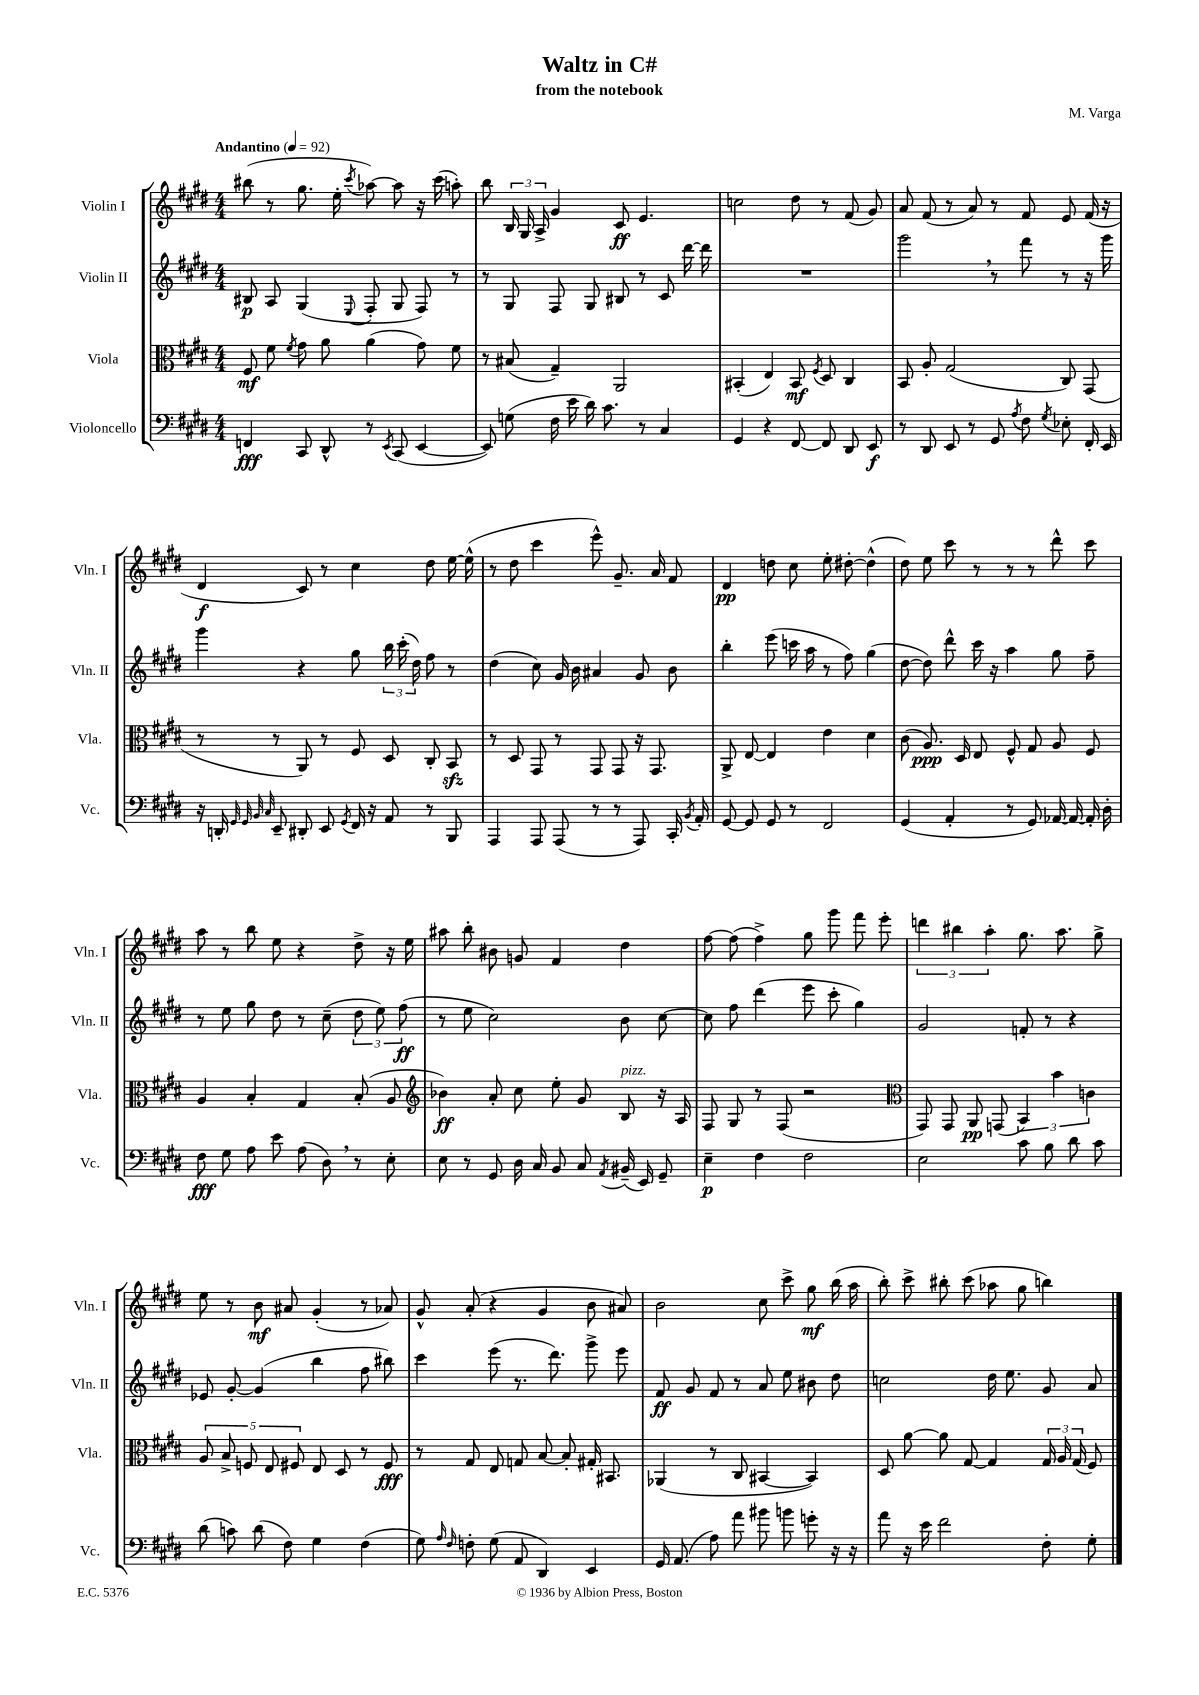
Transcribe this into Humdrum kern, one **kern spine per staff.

**kern	**dynam	**kern	**dynam	**kern	**dynam	**kern	**dynam
*part4	*part4	*part3	*part3	*part2	*part2	*part1	*part1
*staff4	*staff4	*staff3	*staff3	*staff2	*staff2	*staff1	*staff1
*I"Violoncello	*	*I"Viola	*	*I"Violin II	*	*I"Violin I	*
*I'Vc.	*	*I'Vla.	*	*I'Vln. II	*	*I'Vln. I	*
*clefF4	*	*clefC3	*	*clefG2	*	*clefG2	*
*k[f#c#g#d#]	*	*k[f#c#g#d#]	*	*k[f#c#g#d#]	*	*k[f#c#g#d#]	*
*M4/4	*	*M4/4	*	*M4/4	*	*M4/4	*
*MM92	*	*MM92	*	*MM92	*	*MM92	*
=1	=1	=1	=1	=1	=1	=1	=1
!	!	!	!	!	!	!LO:TX:a:B:t=Andantino	!
4FFn/	fff	8F#/	mf	8B#X/	p	(8bb#X\	.
.	.	8f#\	.	8A/	.	8r	.
.	.	8qf#/	.	.	.	.	.
8CC#/	.	8g#\	.	(4G#/	.	8.gg#\	.
8DD#^^/	.	8a\	.	.	.	.	.
.	.	.	.	.	.	16ee'\	.
.	.	.	.	8qqE/	.	8qccc#/	.
8r	.	(4a\	.	8F#'/	.	[8aa-X\)	.
8qEE/	.	.	.	.	.	.	.
(8CC#/	.	.	.	8G#/	.	8aa-\]	.
[4EE/	.	8g#\)	.	8F#/)	.	16r	.
.	.	.	.	.	.	(16ccc#\	.
.	.	8f#\	.	8r	.	8aan'\)	.
=2	=2	=2	=2	=2	=2	=2	=2
8EE/])	.	8r	.	8r	.	8bb\	.
(8Gn\	.	(8B#X/	.	8G#/	.	24B/	.
.	.	.	.	.	.	24G#/	.
.	.	.	.	.	.	24A^/	.
16F#\	.	4G#~/)	.	8F#/	.	4g#/	.
16e\	.	.	.	.	.	.	.
16d#\)	.	.	.	8G#/	.	.	.
8.c#\	.	.	.	.	.	.	.
.	.	2AA/	.	8B#X/	.	8c#/	ff
8r	.	.	.	8r	.	4.e/	.
4C#/	.	.	.	8c#/	.	.	.
.	.	.	.	[16ddd#\	.	.	.
.	.	.	.	16ddd#\]	.	.	.
=3	=3	=3	=3	=3	=3	=3	=3
4GG#/	.	(4BB#X'/	.	1r	.	2ccn\	.
4r	.	4E/)	.	.	.	.	.
[8FF#/	.	8BB#/	mf	.	.	8dd#\	.
.	.	8qF#/	.	.	.	.	.
8FF#/]	.	8D#/	.	.	.	8r	.
8DD#/	.	4C#/	.	.	.	(8f#/	.
8EE/	f	.	.	.	.	8g#/)	.
=4	=4	=4	=4	=4	=4	=4	=4
8r	.	8BB/	.	2ggg#,\	.	8a/	.
8DD#/	.	8A'/	.	.	.	(8f#/	.
8EE/	.	(2G#/	.	.	.	8r	.
8r	.	.	.	.	.	8a/)	.
8GG#/	.	.	.	8r	.	8r	.
8qA/	.	.	.	.	.	.	.
8F#\	.	.	.	8fff#\	.	8f#/	.
8qG#/	.	.	.	.	.	.	.
8E-X'\	.	8C#/)	.	8r	.	8e/	.
16FF#'/	.	(8GG#/	.	16r	.	(16f#/	.
16EE/	.	.	.	16ggg#\	.	16r	.
!!LO:LB:g=z
=5	=5	=5	=5	=5	=5	=5	=5
16r	.	8r	.	4ggg#\	.	4d#/	f
16DDn'/	.	.	.	.	.	.	.
32qqGG#/	.	.	.	.	.	.	.
32qqGG#/	.	.	.	.	.	.	.
32qqBB/	.	.	.	.	.	.	.
32qqC#/	.	.	.	.	.	.	.
8EE~/	.	8r	.	.	.	.	.
8DD#X'/	.	8AA/)	.	4r	.	8c#/)	.
8EE/	.	8r	.	.	.	8r	.
8qGG#/	.	.	.	.	.	.	.
16FF#/	.	8F#/	.	8gg#\	.	4cc#\	.
16r	.	.	.	.	.	.	.
8AA/	.	8D#/	.	24bb\	.	.	.
.	.	.	.	(24ccc#'\	.	.	.
.	.	.	.	24dd#\)	.	.	.
8r	.	8C#'/	.	8ff#\	.	8dd#\	.
8BBB/	.	8BBzz/	.	8r	.	[16ee\	.
.	.	.	.	.	.	(16ee^^\]	.
=6	=6	=6	=6	=6	=6	=6	=6
4AAA/	.	8r	.	(4dd#\	.	8r	.
.	.	8D#/	.	.	.	8dd#\	.
8AAA/	.	8GG#/	.	8cc#\)	.	4ccc#\	.
(8AAA/	.	8r	.	16g#/	.	.	.
.	.	.	.	16b\	.	.	.
8r	.	8GG#/	.	4a#X/	.	8eee^^\)	.
8r	.	8GG#/	.	.	.	8.g#~/	.
8AAA/)	.	16r	.	8g#/	.	.	.
.	.	8.GG#/	.	.	.	16a/	.
16CC#'/	.	.	.	8b\	.	8f#/	.
8qBB/	.	.	.	.	.	.	.
16AA'/	.	.	.	.	.	.	.
=7	=7	=7	=7	=7	=7	=7	=7
[8GG#/	.	8AA^/	.	4bb'\	.	4d#/	pp
8GG#/]	.	[8E/	.	.	.	.	.
8GG#/	.	4E/]	.	(8eee\	.	8ddn\	.
8r	.	.	.	16cccn\	.	8cc#\	.
.	.	.	.	16aa\	.	.	.
2FF#/	.	4e\	.	8r	.	8ee'\	.
.	.	.	.	8ff#\)	.	[8dd#X'\	.
.	.	4d#\	.	(4gg#\	.	(4dd#^^\]	.
=8	=8	=8	=8	=8	=8	=8	=8
(4GG#/	.	(8c#\	.	[8dd#\	.	8dd#\)	.
.	.	8.A/)	ppp	8dd#\])	.	8ee\	.
4AA'/	.	.	.	8ddd#^^\	.	8ccc#\	.
.	.	16D#/	.	.	.	.	.
.	.	8E/	.	16ccc#\	.	8r	.
.	.	.	.	16r	.	.	.
8r	.	8F#^^/	.	4aa\	.	8r	.
8GG#/)	.	8G#/	.	.	.	8r	.
[16AA-X/	.	8A/	.	8gg#\	.	8ddd#^^\	.
16AA-/_	.	.	.	.	.	.	.
16AA-'/]	.	8F#/	.	8ff#~\	.	8ccc#\	.
16D#'\	.	.	.	.	.	.	.
!!LO:LB:g=z
=9	=9	=9	=9	=9	=9	=9	=9
8F#\	fff	4A/	.	8r	.	8aa\	.
8G#\	.	.	.	8ee\	.	8r	.
8A\	.	4B'/	.	8gg#\	.	8bb\	.
8e\	.	.	.	8dd#\	.	8ee\	.
(8A\	.	4G#/	.	8r	.	4r	.
8D#,\)	.	.	.	(8cc#~\	.	.	.
8r	.	(8B'/	.	12dd#\	.	8dd#^\	.
.	.	.	.	12ee\)	.	.	.
8E'\	.	8A/	.	.	.	16r	.
.	.	.	.	(12ff#\	ff	.	.
.	.	.	.	.	.	16ee\	.
=10	=10	=10	=10	=10	=10	=10	=10
*	*	*clefG2	*	*	*	*	*
8E\	.	4b-X\)	ff	8r	.	8aa#X\	.
8r	.	.	.	8ee\	.	8bb'\	.
8GG#/	.	8a'/	.	2cc#\)	.	8b#X\	.
16D#\	.	8cc#\	.	.	.	8gn/	.
16C#/	.	.	.	.	.	.	.
8BB/	.	8ee'\	.	.	.	4f#/	.
8C#/	.	8g#/	.	.	.	.	.
8qAA/	.	.	.	.	.	.	.
!	!	!LO:TX:a:i:t=pizz.	!	!	!	!	!
(16BB#X~/	.	8B/	.	8b\	.	4dd#\	.
16EE/)	.	.	.	.	.	.	.
8GG#~/	.	16r	.	[8cc#\	.	.	.
.	.	16A/	.	.	.	.	.
=11	=11	=11	=11	=11	=11	=11	=11
4E~\	p	8F#/	.	8cc#\]	.	[8ff#\	.
.	.	8G#/	.	8ff#\	.	(8ff#\]	.
4F#\	.	8r	.	(4ddd#\	.	4ff#^\)	.
.	.	(8F#/	.	.	.	.	.
2F#\	.	2r	.	8eee\	.	8gg#\	.
.	.	.	.	8ccc#'\	.	8ggg#\	.
.	.	.	.	4gg#\)	.	8fff#\	.
.	.	.	.	.	.	8eee'\	.
=12	=12	=12	=12	=12	=12	=12	=12
*	*	*clefC3	*	*	*	*	*
2E\	.	8GG#/)	.	2g#/	.	6dddn\	.
.	.	8GG#/	.	.	.	.	.
.	.	.	.	.	.	6bb#X\	.
.	.	8AA/	pp	.	.	.	.
.	.	.	.	.	.	6aa'\	.
.	.	(8GGn/	.	.	.	.	.
8c#\	.	6BB/)	.	8fn'/	.	8.gg#\	.
8B\	.	.	.	8r	.	.	.
.	.	6b\	.	.	.	.	.
.	.	.	.	.	.	8.aa\	.
8d#\	.	.	.	4r	.	.	.
.	.	6cn\	.	.	.	.	.
8c#\	.	.	.	.	.	8gg#^\	.
!!LO:LB:g=z
=13	=13	=13	=13	=13	=13	=13	=13
(8d#\	.	10A/	.	8e-X/	.	8ee\	.
.	.	10B^/	.	.	.	.	.
8cn\)	.	.	.	[8g#'/	.	8r	.
.	.	10Fn/	.	.	.	.	.
(8d#\	.	.	.	(4g#/]	.	8b\	mf
.	.	10E/	.	.	.	.	.
8F#\)	.	.	.	.	.	8a#X/	.
.	.	10F#X/	.	.	.	.	.
4G#\	.	8E/	.	4bb\	.	(4g#'/	.
.	.	8D#/	.	.	.	.	.
(4F#\	.	8r	.	8ff#\	.	8r	.
.	.	8F#/	fff	8bb#X\)	.	8a-X/)	.
=14	=14	=14	=14	=14	=14	=14	=14
8G#\)	.	8r	.	4ccc#\	.	8g#^^/	.
16qqA/	.	.	.	.	.	.	.
16qqF#/	.	.	.	.	.	.	.
8Fn'\	.	8G#/	.	.	.	(8a'/	.
(8G#\	.	8E/	.	(8eee\	.	4r	.
8AA/	.	8Gn/	.	8.r	.	.	.
4DD#/)	.	[8B/	.	.	.	4g#/	.
.	.	.	.	8.ddd#\)	.	.	.
.	.	8B'/]	.	.	.	.	.
4EE/	.	16G#X'/	.	8ggg#^\	.	8b\	.
.	.	8.BB#X/	.	.	.	.	.
.	.	.	.	8eee\	.	8a#X/)	.
=15	=15	=15	=15	=15	=15	=15	=15
16GG#/	.	(4AA-X/	.	8f#/	ff	2b\	.
(8.AA/	.	.	.	.	.	.	.
.	.	.	.	8g#/	.	.	.
8A\)	.	8r	.	8f#/	.	.	.
8a\	.	8C#/	.	8r	.	.	.
8b#X\	.	[4BB#X/	.	8a/	.	8cc#\	.
8bn\	.	.	.	8ee\	.	8ccc#^\	.
8gn'\	.	4BB#/])	.	8b#X\	.	8gg#\	mf
16r	.	.	.	8dd#\	.	(16bb\	.
16r	.	.	.	.	.	16aa\	.
=16	=16	=16	=16	=16	=16	=16	=16
8a\	.	8D#/	.	2ccn\	.	8bb'\)	.
16r	.	[8a\	.	.	.	8ccc#^\	.
16e\	.	.	.	.	.	.	.
2f#\	.	8a\]	.	.	.	8bb#X'\	.
.	.	[8G#/	.	.	.	(8ccc#\	.
.	.	4G#/]	.	16dd#\	.	8aa-X\	.
.	.	.	.	8.ee\	.	.	.
.	.	.	.	.	.	8gg#\	.
8F#'\	.	24G#/	.	8g#/	.	4bbn\)	.
.	.	24A/	.	.	.	.	.
.	.	(24G#/	.	.	.	.	.
8G#'\	.	8F#/)	.	8a/	.	.	.
==	==	==	==	==	==	==	==
*-	*-	*-	*-	*-	*-	*-	*-
